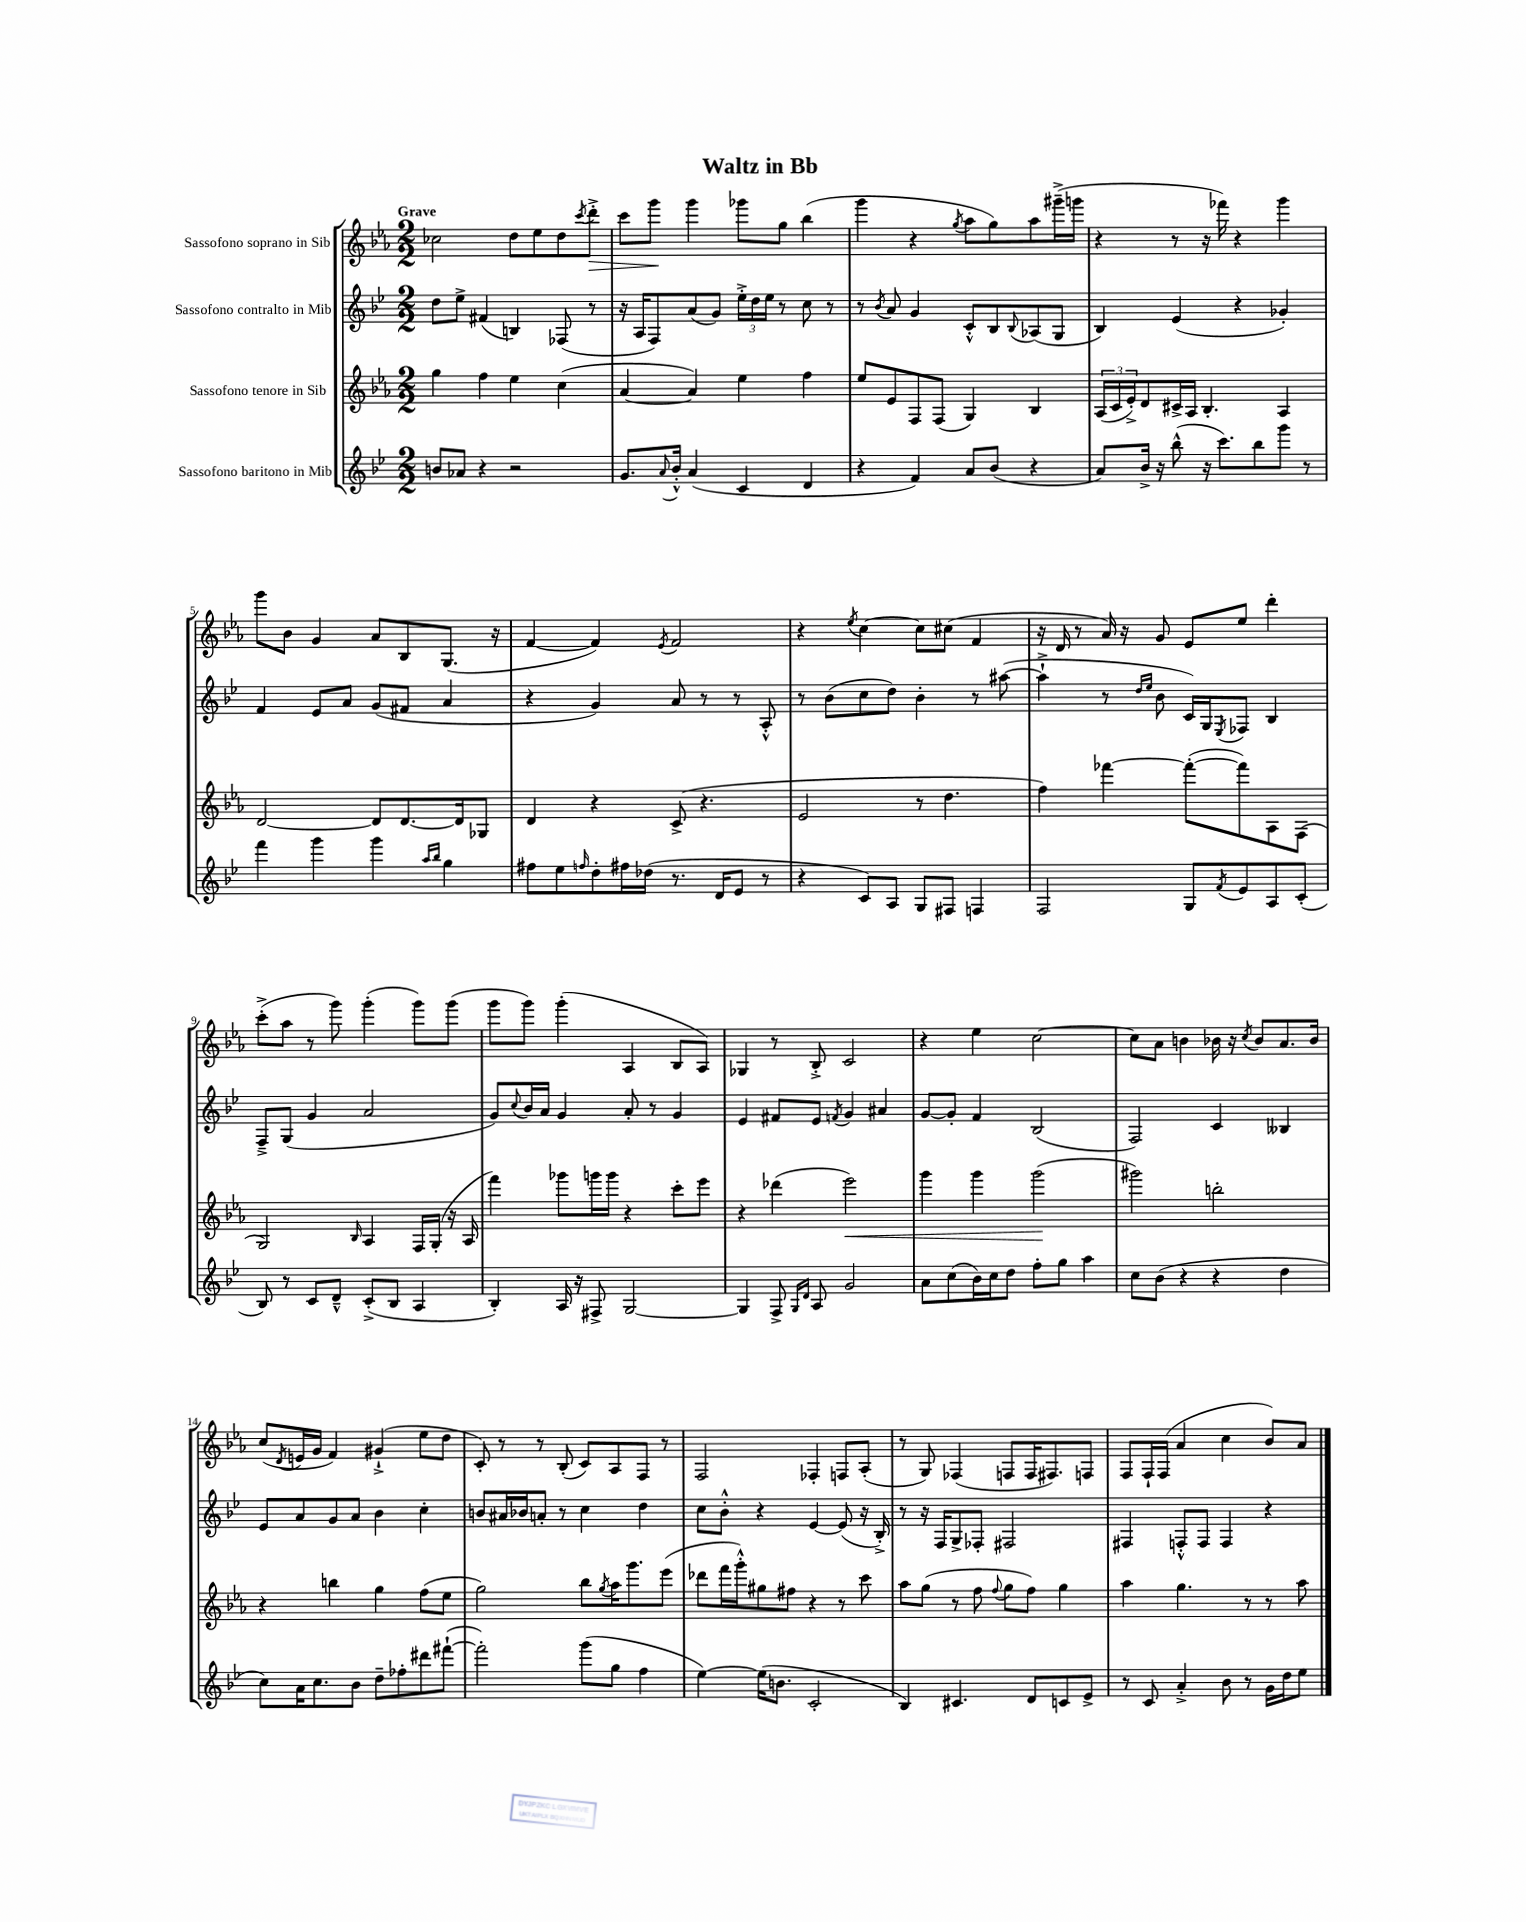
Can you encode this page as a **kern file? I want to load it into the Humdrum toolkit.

**kern	**kern	**kern	**kern
*staff4	*staff3	*staff2	*staff1
*clefG2	*clefG2	*clefG2	*clefG2
*k[b-e-]	*k[b-e-a-]	*k[b-e-]	*k[b-e-a-]
*M2/2	*M2/2	*M2/2	*M2/2
8b	4gg	8dd	2cc-
8a-	.	8ee-^	.
4r	4ff	(4f#	.
2r	4ee-	4B)	8dd
.	.	.	8ee-
.	(4cc	(8F-	8dd
.	.	.	8qccc
.	.	8r	8ddd'^
=	=	=	=
8.g	[4a-	16r	8ccc
.	.	16A	.
.	.	8F)	8ggg
8qqa	.	.	.
16b-'^^	.	.	.
(4a	4a-])	(8a	4ggg
.	.	8g)	.
4c	4ee-	24ee-'^	8ggg-
.	.	24dd	.
.	.	24ee-	.
.	.	8r	8gg
4d	4ff	8cc	(4bb-
.	.	8r	.
=	=	=	=
4r	8ee-	8r	4ggg
.	.	8qb-	.
.	8e-	8a	.
4f)	8F	4g	4r
.	(8F	.	.
.	.	.	8qgg
8a	4G)	8c'^^	8aa-
(8b-	.	8B-	8gg)
.	.	8qqB-	.
4r	4B-	(8A-	8aa-
.	.	8G	(16ggg#~^
.	.	.	16ggg
=	=	=	=
8a)	(24A-	4B-)	4r
.	24c	.	.
.	24e-'^)	.	.
16b-^	8d	.	.
16r	.	.	.
(8bb-^^	16c#^	(4e-	8r
.	16A-	.	.
16r	4.B-'	.	16r
8.ccc)	.	.	16fff-)
.	.	4r	4r
8bb-	.	.	.
8ggg	4A-	4g-')	4ggg
8r	.	.	.
=	=	=	=
4fff	[2d	4f	8ggg
.	.	.	8b-
4ggg	.	8e-	4g
.	.	8a	.
4ggg	8d]	(8g	8a-
.	[8.d	8f#	8B-
16qqaa	.	.	.
16qqbb-	.	.	.
4gg	.	4a	(8.G
.	16d]	.	.
.	8G-	.	.
.	.	.	16r
=	=	=	=
8ff#	4d	4r	[4f
8ee-	.	.	.
16qqff	.	.	.
8dd'	4r	4g)	4f])
16ff#	.	.	.
(16dd-	.	.	.
.	.	.	8qe-
8.r	(8c^	8a	2f
.	4.r	8r	.
16d	.	.	.
8e-	.	8r	.
8r	.	8A'^^	.
=	=	=	=
4r	2e-	8r	4r
.	.	(8b-	.
.	.	.	8qee-
8c)	.	8cc	[4cc
8A	.	8dd)	.
8G	8r	4b-'	8cc]
8F#	4.dd	.	(8cc#
4F	.	8r	4f
.	.	([8aa#	.
=	=	=	=
2F	4ff)	4aa#`^]	16r
.	.	.	16d
.	.	.	8r
.	[4fff-	8r	16a-)
.	.	.	16r
.	.	16qqdd	.
.	.	16qqee-	.
.	.	8b-	8g
8G	(8fff-'_	16c)	8e-
.	.	16G	.
8qf	.	8qE-	.
8e-	8fff-])	8F-	8ee-
8A	8A-	4B-	4ddd'
(8c'	(8F	.	.
=	=	=	=
8B-)	2G)	8F~^	(8ccc'^
8r	.	(8G	8aa-
8c	.	4g	8r
8d~^^	.	.	8ggg)
.	16qqB-	.	.
(8c'^	4A-	2a	(4ggg'
8B-	.	.	.
4A	16F	.	8ggg)
.	(16G'	.	.
.	16r	.	(8ggg
.	16A-	.	.
=	=	=	=
4B-')	4fff)	8g)	8ggg
.	.	8qqcc	.
.	.	16b-	8ggg)
.	.	16a	.
16A	8ggg-	4g	(4ggg'
16r	.	.	.
8F#^	16ggg	.	.
.	16ggg	.	.
[2G	4r	8a'	4A-
.	.	8r	.
.	8ccc'	4g	8B-
.	8eee-	.	8A-)
=	=	=	=
4G]	4r	4e-	4G-
8F^	(4ddd-	8f#	8r
16qqG	.	.	.
16qqd	.	.	.
8A	.	8e-	8B-'^
.	.	8qf	.
2g	2eee-)	4g	2c
.	.	4a#	.
=	=	=	=
8a	4ggg	[8g	4r
(8cc	.	8g']	.
16b-)	4ggg	4f	4ee-
16cc	.	.	.
8dd	.	.	.
8ff'	(2ggg	(2B-	[2cc
8gg	.	.	.
4aa	.	.	.
=	=	=	=
8cc	2ggg#)	2F)	8cc]
(8b-	.	.	8a-
4r	.	.	4b
4r	2bb'	4c	16b-
.	.	.	16r
.	.	.	8qcc
.	.	.	8b-
4dd	.	4B--	8.a-
.	.	.	16b-
=	=	=	=
8cc)	4r	8e-	(8cc
.	.	.	8qd
16a	.	8a	16e
8.cc	.	.	16g
.	4bb	8g	4f)
8b-	.	8a	.
8dd~	4gg	4b-	(4g#`^
8ff-'	.	.	.
8ddd#	(8ff	4cc'	8ee-
([8fff#`	8ee-	.	8dd
=	=	=	=
2fff#'])	2gg)	8b	8c')
.	.	16a#	8r
.	.	16b-	.
.	.	8a'	8r
.	.	8r	(8B-'
(8ggg	8bb-	4cc	8c)
.	8qgg	.	.
8gg	16aa-	.	8A-
.	8.ggg	.	.
4ff	.	4dd	8F
.	(8eee-	.	8r
=	=	=	=
[4ee-)	8ddd-	8cc	2F
.	16fff	8b-'^^	.
.	16ggg'^^)	.	.
(16ee-]	8gg#	4r	.
8.b	.	.	.
.	8ff#	.	.
2c'	4r	[4e-	4F-'
.	8r	(8e-]	8F
.	8ccc	16r	(8A-'
.	.	16B-'^)	.
=	=	=	=
4B-)	8aa-	8r	8r
.	(8gg	16r	8G)
.	.	16F	.
4.c#	8r	8G^	(4F-
.	8ff	8F-'	.
.	8qqff	.	.
.	8gg	2F#	8F
8d	8ff)	.	16F
.	.	.	8.F#)
8c	4gg	.	.
8e-^	.	.	8F
=	=	=	=
8r	4aa-	4F#	8F
8c	.	.	16F`
.	.	.	(16F
4a'^	4.gg	8F'^^	4a-
.	.	8F	.
8b-	.	4F	4cc
8r	8r	.	.
16g	8r	4r	8b-)
16dd	.	.	.
8ee-	8aa-	.	8a-
==	==	==	==
*-	*-	*-	*-
